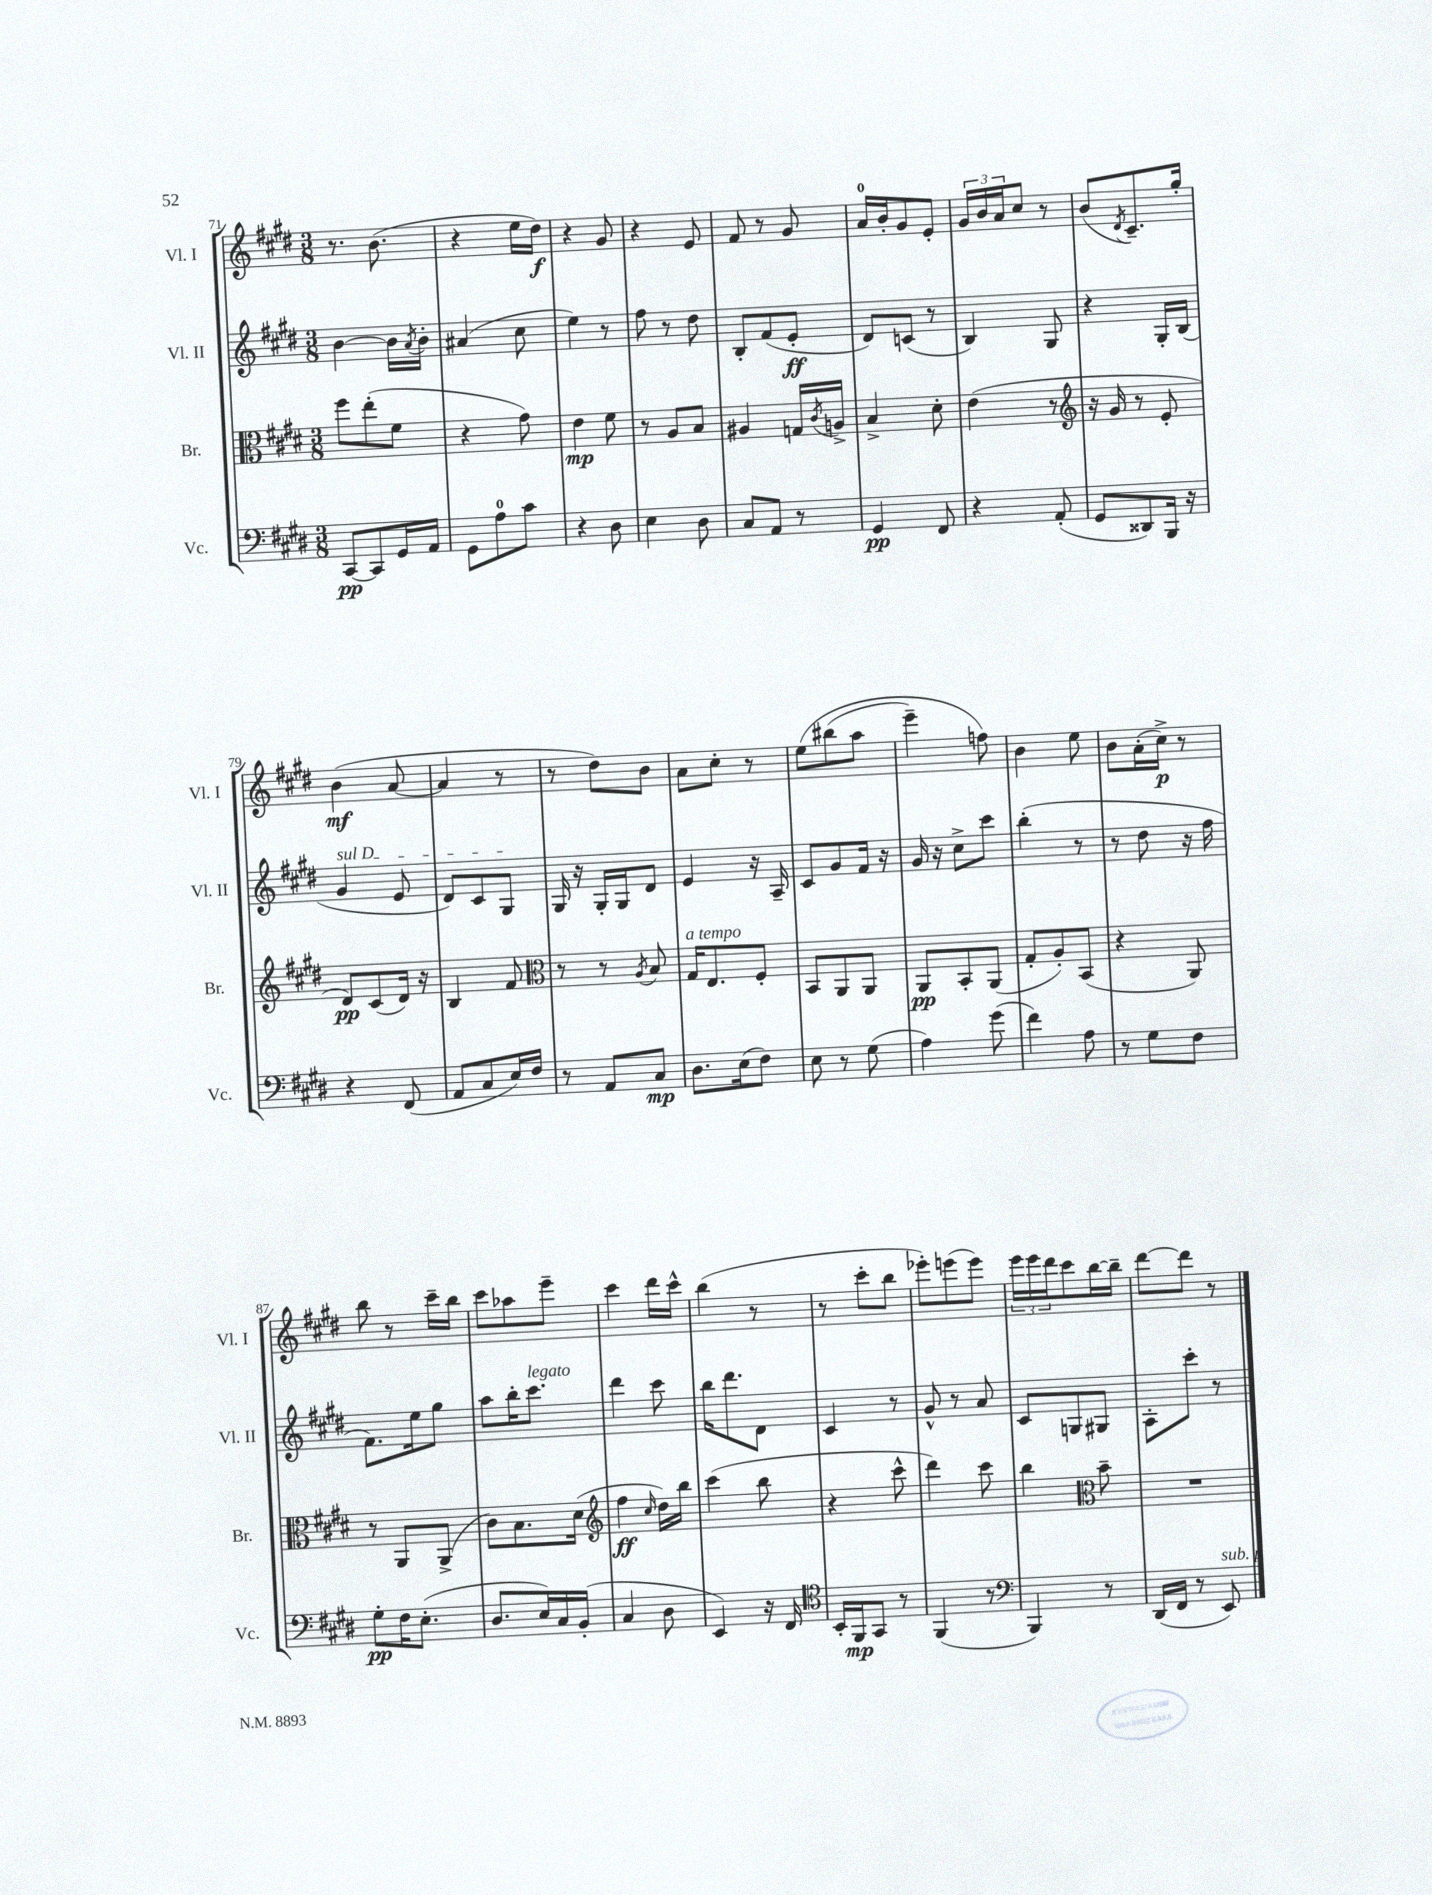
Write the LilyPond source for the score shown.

<<
\new StaffGroup <<
\new Staff = "s0" \with { instrumentName = "Vl. I" shortInstrumentName = "Vl. I" } {
    \clef treble \key e \major \numericTimeSignature \time 3/8
    r8. b'8.( |
    r4 e''16 dis''16\f) |
    r4 gis'8 |
    r4 e'8 |
    fis'8 r8 gis'8 |
    a'16-0 b'16-. gis'8 e'8-. |
    \tuplet 3/2 { gis'16 b'16 a'16 } cis''8 r8 |
    b'8( \acciaccatura { dis'8 } cis'8.--) gis''16-. |
    b'4\mf( a'8~ |
    a'4 r8 |
    r8 dis''8) b'8 |
    a'8 cis''8-. r8 |
    e''8\( bis''8( a''8 |
    e'''4--) f''8\) |
    b'4 e''8 |
    b'8 a'16-.( cis''16->\p) r8 |
    b''8 r8 cis'''16-- b''16 |
    cis'''8 aes''8 e'''8-- |
    cis'''4 dis'''16 cis'''16-^ |
    b''4( r8 |
    r8 cis'''8-. b''8 |
    ees'''8-.) e'''8( e'''8) |
    \tuplet 3/2 { e'''16 e'''16 dis'''16 } cis'''8 b''16~ b''16-- |
    dis'''8~ dis'''8 r8 \bar "|." |
}
\new Staff = "s1" \with { instrumentName = "Vl. II" shortInstrumentName = "Vl. II" } {
    \clef treble \key e \major \numericTimeSignature \time 3/8
    b'4~ b'16 \acciaccatura { a'8 } b'16-. |
    ais'4( cis''8 |
    e''4) r8 |
    fis''8 r8 dis''8 |
    b8-. fis'8( e'8-.\ff |
    dis'8) c'8( r8 |
    b4) gis8 |
    r4 gis16-. b16( |
    \once \override TextSpanner.bound-details.left.text = \markup { \italic "sul D" } gis'4\startTextSpan e'8 |
    dis'8) cis'8 gis8\stopTextSpan |
    gis16 r16 gis16-. gis16 dis'8 |
    e'4 r16 a16-- |
    cis'8 gis'8 fis'16 r16 |
    gis'16 r16 cis''8-> cis'''8 |
    b''4-.( r8 |
    r8 dis''8 r16 fis''16 |
    fis'8.) e''16 gis''8 |
    a''8 b''16-. cis'''8.^\markup { \italic "legato" } |
    dis'''4 cis'''8 |
    b''16 dis'''8. dis'8 |
    cis'4 r8 |
    gis'8-^ r8 a'8 |
    cis'8 g8 gis8 |
    a8-. cis'''8-. r8 \bar "|." |
}
\new Staff = "s2" \with { instrumentName = "Br." shortInstrumentName = "Br." } {
    \clef alto \key e \major \numericTimeSignature \time 3/8
    fis''8 e''8-.( fis'8 |
    r4 gis'8) |
    e'4\mp fis'8 |
    r8 a8 b8 |
    ais4 g16 \acciaccatura { cis'8 } a16-> |
    b4-> dis'8-. |
    e'4( r8 |
    \clef treble r16 gis'16 r8 e'8-. |
    dis'8\pp) cis'8( dis'16) r16 |
    b4 fis'8 |
    \clef alto r8 r8 \acciaccatura { a8 } b8 |
    gis16^\markup { \italic "a tempo" } e8. fis8-. |
    b,8 a,8 a,8 |
    a,8\pp b,8-. a,8( |
    gis8-. a8-.) b,8( |
    r4 a,8) |
    r8 a,8 a,8->( |
    cis'8) b8. dis'16( |
    \clef treble fis''4\ff \grace { cis''16 } dis''16) b''16 |
    cis'''4( b''8 |
    r4 cis'''8-^ |
    dis'''4) cis'''8 |
    b''4 \clef alto b'8-- |
    R4. \bar "|." |
}
\new Staff = "s3" \with { instrumentName = "Vc." shortInstrumentName = "Vc." } {
    \clef bass \key e \major \numericTimeSignature \time 3/8
    cis,8~\pp cis,8 gis,16 a,16 |
    gis,8 a8-0 cis'8 |
    r4 dis8 |
    e4 dis8 |
    cis8 a,8 r8 |
    gis,4\pp fis,8 |
    r4 a,8-.( |
    gis,8 disis,8) b,,16 r16 |
    r4 fis,8( |
    a,8 cis8 e16) fis16 |
    r8 a,8 cis8\mp |
    dis8. e16( fis8) |
    e8 r8 gis8( |
    a4) gis'8( |
    fis'4) a8 |
    r8 gis8 fis8 |
    gis8-.\pp fis16 e8.-.( |
    dis8. e16) cis16 b,16-.( |
    cis4 dis8 |
    e,4) r16 fis,16 |
    \clef tenor b,16-. fis,16\mp gis,8 r8 |
    fis,4( r8 |
    \clef bass b,,4) r8 |
    dis,16( fis,16 r8 e,8^\markup { \italic "sub. p" }) \bar "|." |
}
>>
>>
\layout { \context { \Score currentBarNumber = #71 } }
